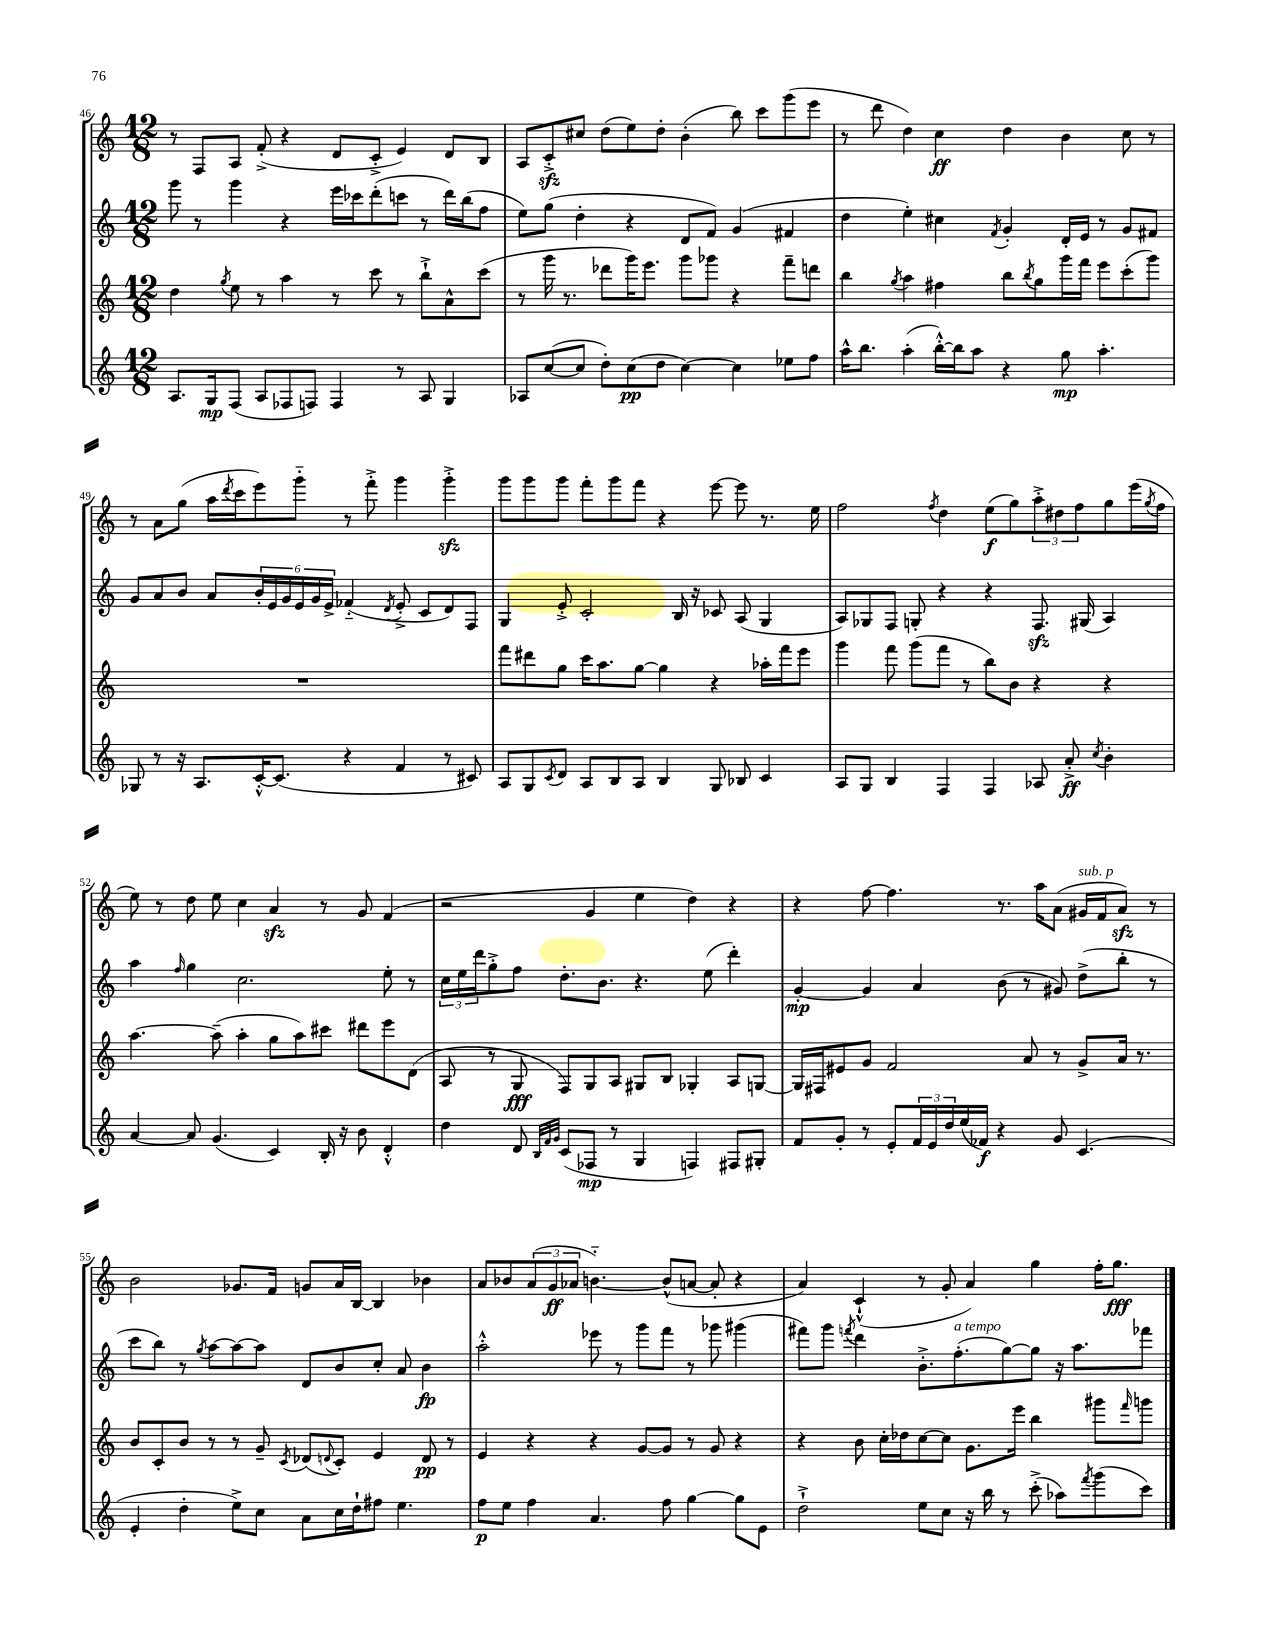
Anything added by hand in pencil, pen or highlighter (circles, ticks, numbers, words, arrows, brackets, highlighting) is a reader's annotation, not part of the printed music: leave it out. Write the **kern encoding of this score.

**kern	**kern	**kern	**kern
*staff4	*staff3	*staff2	*staff1
*clefG2	*clefG2	*clefG2	*clefG2
*k[]	*k[]	*k[]	*k[]
*M12/8	*M12/8	*M12/8	*M12/8
8.A	4dd	8ggg	8r
.	.	8r	8F
16G	.	.	.
.	8qgg	.	.
(8F	8ee	4ggg	8A
8A	8r	.	(8f'^
8F-	4aa	4r	4r
8F)	.	.	.
4F	8r	16eee	8d
.	.	16ccc-	.
.	8ccc	(8ddd'	8c'^
8r	8r	8ccc	4e)
8A	8bb`^	8r	.
4G	8a^^	16ddd)	8d
.	.	(16bb	.
.	(8ccc	8ff	8B
=	=	=	=
8A-	8r	8ee)	8A
([8cc	16ggg	(8gg	8c'^
.	8.r	.	.
8cc]	.	4dd'	8cc#
8dd')	8ddd-	.	(8dd
(8cc	16ggg)	4r	8ee)
.	8.eee	.	.
8dd	.	.	8dd'
[4cc)	8ggg	8d	(4b'
.	8ggg-	8f)	.
4cc]	4r	(4g	8bb)
.	.	.	8ccc
8ee-	8fff~	4f#	(8ggg
8ff	8ddd	.	8eee
=	=	=	=
16aa^^	4bb	4dd	8r
8.bb	.	.	.
.	.	.	8ddd
.	8qgg	.	.
(4aa'	4aa	4ee')	4dd)
[16bb'^^)	4ff#	4cc#	4cc
16bb]	.	.	.
8aa	.	.	.
.	.	8qf	.
4r	8bb	4g'	4dd
.	8qbb	.	.
.	8gg	.	.
8gg	16ggg	16d'	4b
.	16fff	16e	.
4.aa'	8eee	8r	.
.	(8ccc'	8g	8cc
.	8ggg)	8f#	8r
=	=	=	=
8G-	1.r	8g	8r
8r	.	8a	8a
16r	.	8b	(8gg
8.A	.	.	.
.	.	8a	16aa
.	.	.	8qddd
.	.	.	16ccc
[16c'^^	.	24b'	8eee)
.	.	24e	.
(8.c]	.	.	.
.	.	24g	.
.	.	24e	8ggg'~
.	.	24g	.
.	.	24e^	.
4r	.	(4f-'~	8r
.	.	.	8fff'^
.	.	8qd	.
4f	.	8e'^	4ggg
.	.	8c	.
8r	.	8d)	4ggg'^
8c#)	.	8F	.
=	=	=	=
8A	8fff	4G	8ggg
8G	8ddd#	.	8ggg
8qc	.	.	.
8d	8gg	8e'^	8ggg
8A	16ccc	2c'	8fff'
.	8.aa	.	.
8B	.	.	8ggg
8A	[8gg	.	8fff
4B	4gg]	.	4r
.	.	16B	.
.	.	16r	.
8G	4r	8c-	[8eee
8B-	.	(8A	8eee]
4c	16aa-'	4G	8.r
.	16fff	.	.
.	8eee	.	.
.	.	.	16ee
=	=	=	=
8A	4ggg	8A)	2ff
8G	.	8G-	.
4B	8fff	8F	.
.	(8ggg	8G'	.
.	.	.	8qff
4F	8fff	4r	4dd
.	8r	.	.
4F	8bb)	4r	(8ee
.	8b	.	8gg)
8A-	4r	8.F	12aa'^
.	.	.	12dd#
8a'^	.	.	.
.	.	.	12ff
.	.	(16G#	.
8qcc	.	.	.
4b'	4r	4A)	8gg
.	.	.	(16eee
.	.	.	8qgg
.	.	.	16ff
=	=	=	=
[4a	[4.aa	4aa	8ee)
.	.	.	8r
.	.	16qqff	.
8a]	.	4gg	8dd
(4.g	(8aa~]	.	8ee
.	4aa'	2.cc	4cc
4c)	8gg	.	4a
.	8aa)	.	.
16B'	8ccc#	.	8r
16r	.	.	.
8b	8ddd#	.	8g
4d'^^	8eee	8ee'	(4f
.	(8d	8r	.
=	=	=	=
4dd	8A	24cc	2r
.	.	24ee	.
.	.	24ddd	.
.	8r	8gg'^	.
8d	8G	8ff	.
32qqB	.	.	.
32qqf	.	.	.
32qqg	.	.	.
(8c	8F)	8.dd'	.
8F-	8G	.	4g
.	.	8.b	.
8r	8A	.	.
4G	8G#	4.r	4ee
.	8B	.	.
4F)	4G-'	.	4dd)
.	.	(8ee	.
8F#	8A	4ddd')	4r
8G#'	[8G	.	.
=	=	=	=
8f	16G]	[4g'	4r
.	16F#	.	.
8g'	8e#	.	.
8r	8g	4g]	[8ff
8e'	2f	.	4.ff]
24f	.	4a	.
24e	.	.	.
24dd	.	.	.
(16ee	.	.	.
16f-)	.	.	.
4r	.	(8b	8.r
.	8a	8r	.
.	.	.	16aa
8g	8r	8g#)	(8a
(4.c	8g^	(8dd^	16g#
.	.	.	16f
.	16a	8bb'	8a)
.	8.r	.	.
.	.	8r	8r
=	=	=	=
4e'	8b	8ccc	2b
.	8c'	8bb)	.
4dd'	8b	8r	.
.	.	8qgg	.
.	8r	[8aa	.
8ee^)	8r	8aa_	8.g-
8cc	8g~	8aa]	.
.	.	.	16f
.	8qc	.	.
8a	(8d-	8d	8g
.	8qqd	.	.
16cc	8c')	8b	16a
16dd`	.	.	[16B
8ff#	4e	8cc'	4B]
4.ee	.	8a	.
.	8d	4b	4b-
.	8r	.	.
=	=	=	=
8ff	4e	2aa'^^	8a
8ee	.	.	8b-
4ff	4r	.	(12a
.	.	.	12g
.	.	.	12a-
4.a	4r	8eee-	[4.b'~)
.	.	8r	.
.	[8g	8ggg	.
8ff	8g]	8fff	(8b^^]
[4gg	8r	8r	[8a
.	8g	8ggg-	8a']
8gg]	4r	(4ggg#	4r
8e	.	.	.
=	=	=	=
2dd`^	4r	8fff#)	4a)
.	.	8ggg	.
.	.	8qfff	.
.	8b	4ddd	(4c`^^
.	16cc'	.	.
.	16dd-	.	.
8ee	[8cc	8.b'^	8r
8cc	8cc]	.	8g'
.	.	(8.ff'	.
16r	8.g	.	4a)
16bb	.	.	.
8r	.	[8gg)	.
.	16eee	.	.
(8ccc'^	4bb	8gg]	4gg
8aa-)	.	16r	.
.	.	8.aa	.
8qfff	.	.	.
(8ggg	8ggg#	.	16ff'
.	.	.	8.gg
.	16qqfff	.	.
8ccc)	8ggg	8fff-	.
==	==	==	==
*-	*-	*-	*-
